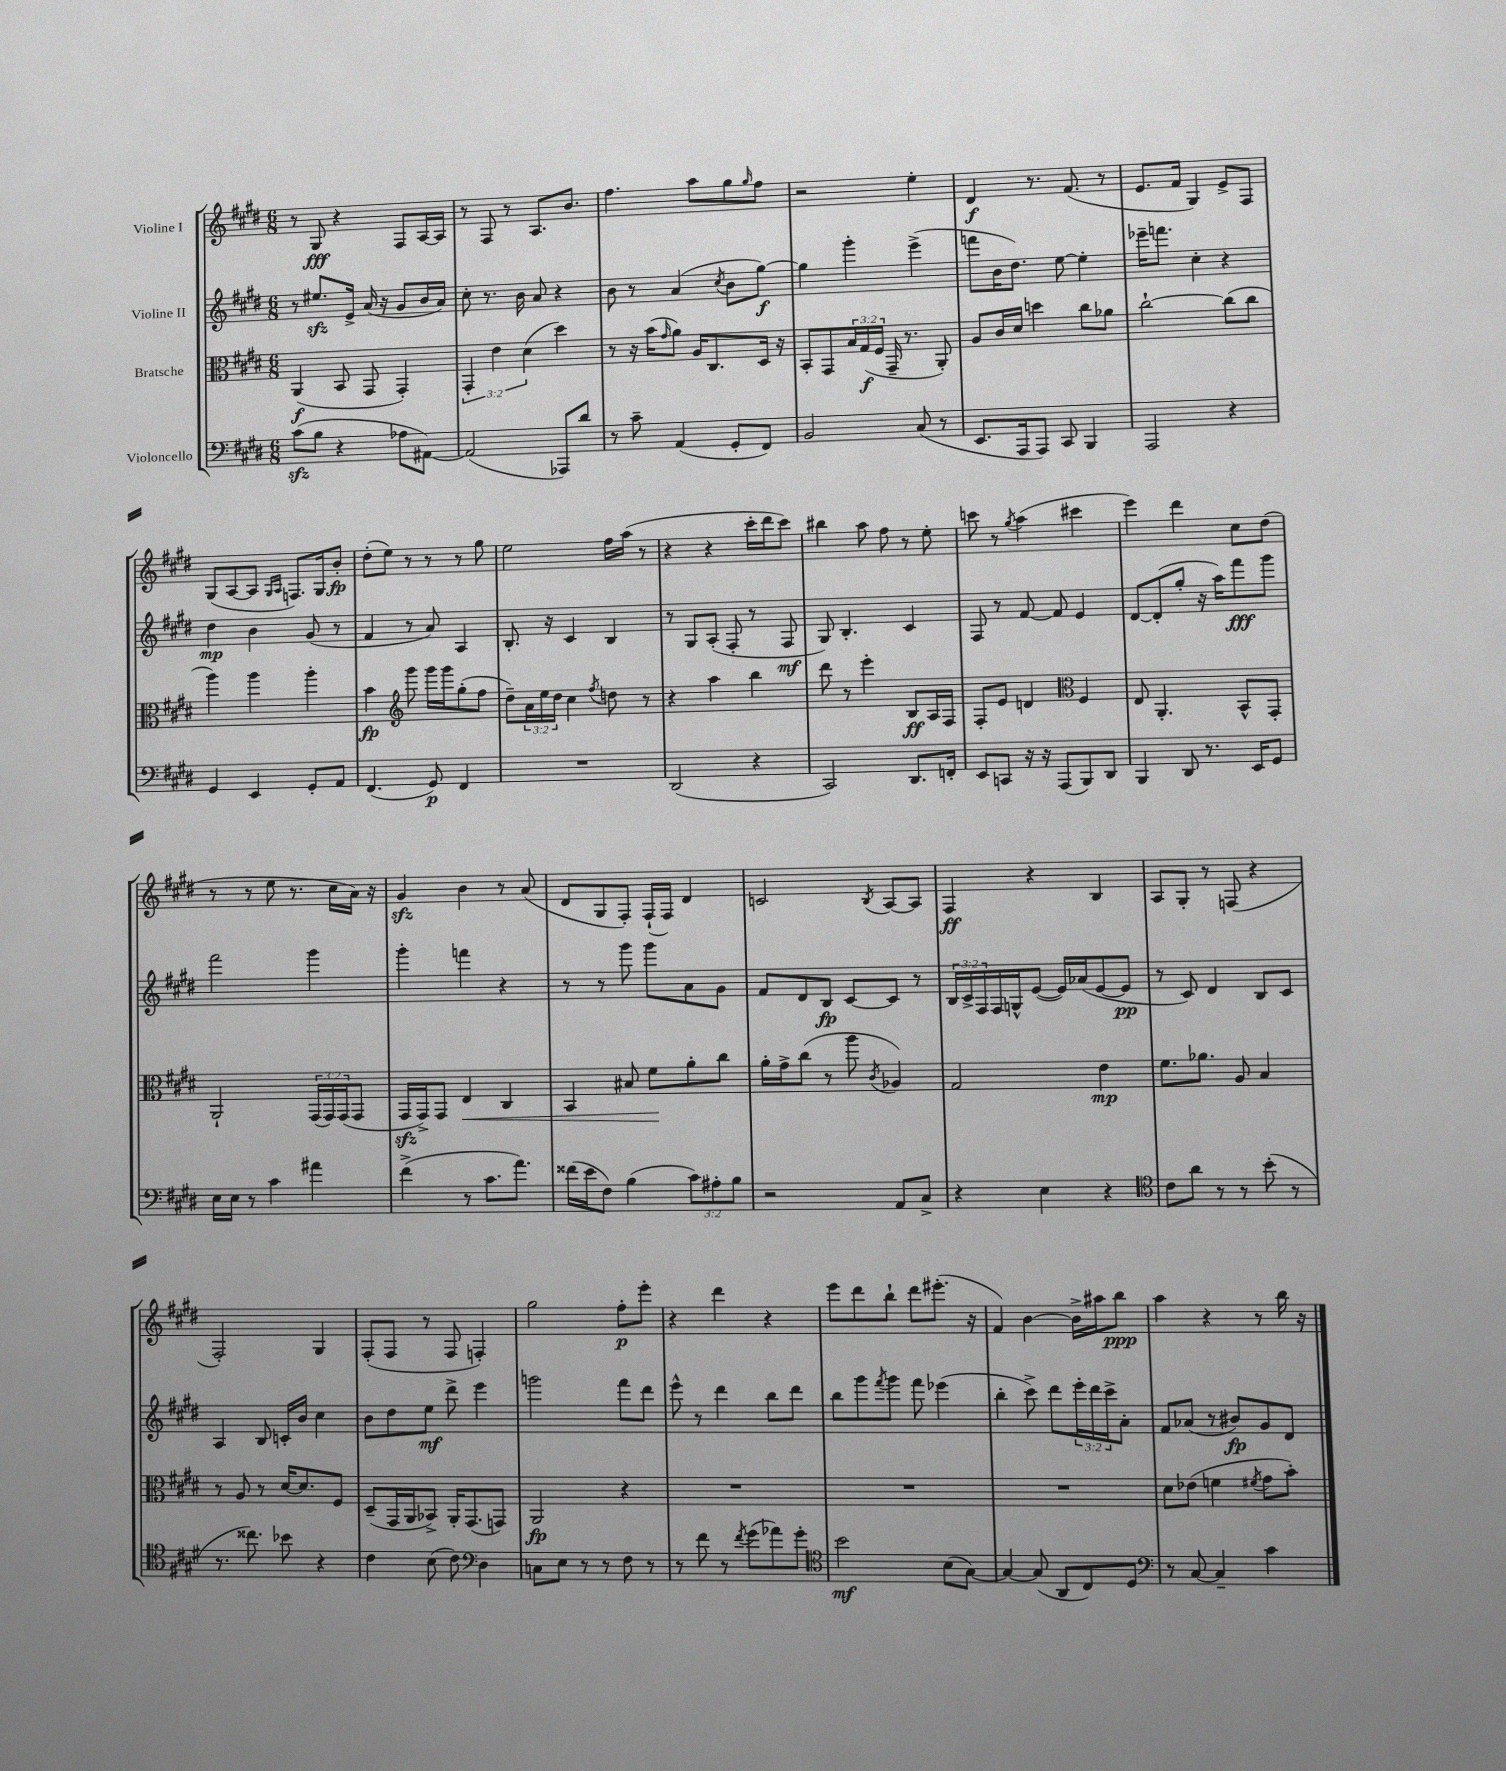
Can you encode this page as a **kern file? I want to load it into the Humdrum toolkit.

**kern	**dynam	**kern	**dynam	**kern	**dynam	**kern	**dynam
*part4	*part4	*part3	*part3	*part2	*part2	*part1	*part1
*staff4	*staff4	*staff3	*staff3	*staff2	*staff2	*staff1	*staff1
*I"Violoncello	*	*I"Bratsche	*	*I"Violine II	*	*I"Violine I	*
*clefF4	*	*clefC3	*	*clefG2	*	*clefG2	*
*k[f#c#g#d#]	*	*k[f#c#g#d#]	*	*k[f#c#g#d#]	*	*k[f#c#g#d#]	*
*M6/8	*	*M6/8	*	*M6/8	*	*M6/8	*
=1	=1	=1	=1	=1	=1	=1	=1
(8c#zz\L	.	(4AA/	f	8r	.	8r	.
8B\J	.	.	.	8.ee#Xzz/L	.	8G#/	fff
4r	.	8BB/	.	.	.	4r	.
.	.	.	.	16e^/Jk	.	.	.
.	.	8GG#/	.	(16a/	.	.	.
.	.	.	.	16r	.	.	.
8A-X\L	.	4GG#'/)	.	8g#/L	.	8F#/L	.
[8AA#X\J)	.	.	.	16b/L	.	[16A/L	.
.	.	.	.	16a/JJ)	.	16A/JJ]	.
=2	=2	=2	=2	=2	=2	=2	=2
(2AA#/]	.	6GG#'/	.	8cc#'\	.	8r	.
.	.	.	.	8.r	.	8F#/	.
.	.	6e\	.	.	.	.	.
.	.	.	.	.	.	8r	.
.	.	.	.	16b\	.	.	.
.	.	(6d#\	.	.	.	.	.
.	.	.	.	8a/	.	8.A/L	.
8AAA-X/L)	.	4dd#\)	.	4r	.	.	.
.	.	.	.	.	.	8.b/J	.
8d#/J	.	.	.	.	.	.	.
=3	=3	=3	=3	=3	=3	=3	=3
8r	.	8r	.	8b\	.	4.ff#\	.
8c#~\	.	16r	.	8r	.	.	.
.	.	(16b\KL	.	.	.	.	.
.	.	16qqg#/	.	.	.	.	.
(4AA/	.	8a\J)	.	(4a/	.	.	.
.	.	16A/KL	.	.	.	8aa\L	.
.	.	8.C#/	.	.	.	.	.
.	.	.	.	8qcc#/	.	.	.
8GG#'/L	.	.	.	8b\L	.	8gg#\	.
.	.	.	.	.	.	16qqgg#/	.
8FF#/J)	.	16D#/Jk	.	[8gg#\J)	f	8ff#\J	.
.	.	16r	.	.	.	.	.
=4	=4	=4	=4	=4	=4	=4	=4
2BB/	.	8BB'/L	.	4gg#\]	.	2r	.
.	.	8GG#/	.	.	.	.	.
.	.	24B/L	.	4ggg#'\	.	.	.
.	.	(24G#/	f	.	.	.	.
.	.	24F#/JJ	.	.	.	.	.
.	.	16GG#~/	.	.	.	.	.
.	.	8.r	.	.	.	.	.
(8C#/	.	.	.	(4eee^\	.	4ee'\	.
8r	.	8AA'/)	.	.	.	.	.
=5	=5	=5	=5	=5	=5	=5	=5
8.EE/L	.	8A/L	.	8fffn\L	.	4d#/	f
.	.	16c#/L	.	16b\K	.	.	.
16AAA/k	.	16d#/JJ	.	8.dd#\J)	.	.	.
8AAA/J)	.	4ddn\	.	.	.	8.r	.
8CC#/	.	.	.	[8ee\	.	.	.
.	.	.	.	.	.	(8.f#/	.
4BBB/	.	8cc#\L	.	4ee'\]	.	.	.
.	.	8a-X\J	.	.	.	8r	.
=6	=6	=6	=6	=6	=6	=6	=6
2AAA/	.	[2cc#`\	.	16eee-X~\KL	.	8.e/L	.
.	.	.	.	8.fffn\J	.	.	.
.	.	.	.	.	.	16f#/Jk	.
.	.	.	.	4cc#'\	.	4G#/)	.
4r	.	(8cc#\L]	.	4r	.	8e^/L	.
.	.	8cc#\J	.	.	.	8F#/J	.
!!LO:LB:g=z
=7	=7	=7	=7	=7	=7	=7	=7
4GG#/	.	4aa\)	.	4dd#\	mp	(8G#/L	.
.	.	.	.	.	.	[8A/	.
4EE/	.	4aa\	.	4b\	.	8A/J]	.
.	.	.	.	.	.	16qqG#/LL	.
.	.	.	.	.	.	16qqA/JJ	.
.	.	.	.	.	.	8.Fn/L)	.
8GG#'/L	.	4aa'\	.	(8g#/	.	.	.
.	.	.	.	.	.	16G#/k	.
8AA/J	.	.	.	8r	.	8b'/J	fp
=8	=8	=8	=8	=8	=8	=8	=8
(4.FF#/	.	4b\	fp	4f#/	.	(8dd#'\L	.
.	.	.	.	.	.	8ee\J)	.
*	*	*clefG2	*	*	*	*	*
.	.	8ggg#\	.	8r	.	8r	.
8GG#/)	p	16ggg#\LL	.	8a/)	.	8r	.
.	.	16ggg#\J	.	.	.	.	.
4FF#/	.	(8gg#'\	.	4A/	.	8r	.
.	.	8ff#\J	.	.	.	8gg#\	.
=9	=9	=9	=9	=9	=9	=9	=9
2.r	.	8dd#~\L)	.	8.B'/	.	2ee\	.
.	.	24a\L	.	.	.	.	.
.	.	24ee\	.	.	.	.	.
.	.	.	.	16r	.	.	.
.	.	24dd#\JJ	.	.	.	.	.
.	.	4cc#\	.	4c#/	.	.	.
.	.	8qff#/	.	.	.	.	.
.	.	8ddn\	.	4B/	.	16ff#\LL	.
.	.	.	.	.	.	(16aa\JJ	.
.	.	8r	.	.	.	8r	.
=10	=10	=10	=10	=10	=10	=10	=10
(2DD#/	.	4r	.	8r	.	4r	.
.	.	.	.	8G#/L	.	.	.
.	.	4aa\	.	(8A'/J	.	4r	.
.	.	.	.	8F#'/	.	.	.
4r	.	4bb\	.	8r	.	16ccc#'\LL	.
.	.	.	.	.	.	16ddd#\J	.
.	.	.	.	8F#/	mf	8ccc#\J)	.
=11	=11	=11	=11	=11	=11	=11	=11
2CC#/)	.	8ddd#\	.	8G#/)	.	4bb#X\	.
.	.	8r	.	4.B'/	.	.	.
.	.	4eee'\	.	.	.	8aa\	.
.	.	.	.	.	.	8ff#\	.
8.DD#/L	.	8B/L	ff	4c#/	.	8r	.
.	.	16A/L	.	.	.	8ee'\	.
16FFn'/Jk	.	16F#/JJ	.	.	.	.	.
=12	=12	=12	=12	=12	=12	=12	=12
8EE/L	.	8F#'/L	.	8F#/	.	8cccn\	.
8CCn/J	.	8e/J	.	8r	.	8r	.
.	.	.	.	.	.	8qgg#/	.
16r	.	4dn/	.	[8f#/	.	(4aa\	.
16r	.	.	.	.	.	.	.
(8AAA/L	.	.	.	8f#/]	.	.	.
*	*	*clefC3	*	*	*	*	*
8BBB/)	.	4F#/	.	4e/	.	4ccc#X\	.
8DD#/J	.	.	.	.	.	.	.
=13	=13	=13	=13	=13	=13	=13	=13
4BBB/	.	8E/	.	[8d#/L	.	4eee\)	.
.	.	4.AA'/	.	(8d#'/]	.	.	.
8DD#/	.	.	.	8gg#'/J	.	4ddd#\	.
8.r	.	.	.	16r	.	.	.
.	.	.	.	16aa\KL)	.	.	.
.	.	8BB^^/L	.	8fff#\	fff	8cc#\L	.
16EE/KL	.	.	.	.	.	.	.
8GG#/J	.	8GG#'/J	.	8ggg#\J	.	(8dd#\J	.
!!LO:LB:g=z
=14	=14	=14	=14	=14	=14	=14	=14
16E\LL	.	2AA`/	.	2fff#\	.	8r	.
16E\JJ	.	.	.	.	.	.	.
8r	.	.	.	.	.	8r	.
4c#\	.	.	.	.	.	8ee\	.
.	.	.	.	.	.	8.r	.
4a#X\	.	(24GG#/LL	.	4ggg#\	.	.	.
.	.	24GG#/)	.	.	.	.	.
.	.	.	.	.	.	16cc#\LL	.
.	.	(24GG#/J	.	.	.	.	.
.	.	8GG#/J	.	.	.	16a\JJ)	.
.	.	.	.	.	.	16r	.
=15	=15	=15	=15	=15	=15	=15	=15
(4f#^\	.	16GG#zz/LL	.	4ggg#'\	.	4g#zz/	.
.	.	16GG#^/J)	.	.	.	.	.
.	.	8GG#/J	.	.	.	.	.
!	!	!	!LO:HP:b	!	!	!	!
8r	.	4E/	<	4fffn\	.	4b\	.
8.c#\L	.	.	.	.	.	.	.
.	.	4C#/	.	4r	.	8r	.
8.a\J)	.	.	.	.	.	.	.
.	.	.	.	.	.	(8a/	.
=16	=16	=16	=16	=16	=16	=16	=16
(16f##X\LL	.	4BB/	.	8r	.	8d#/L	.
16e\J	.	.	.	.	.	.	.
8F#\J)	.	.	.	8r	.	8G#/	.
(4B\	.	8B#X/	.	8ggg#\	.	8F#'/J)	.
.	.	8f#\L	.	8ggg#\L	.	(16F#`/LL	.
.	.	.	.	.	.	16F#/JJ)	.
12c#\L)	.	8a'\	[	8a\	.	4d#/	.
12A#X'\	.	.	.	.	.	.	.
.	.	8cc#\J	.	8g#\J	.	.	.
12B\J	.	.	.	.	.	.	.
=17	=17	=17	=17	=17	=17	=17	=17
2r	.	16a'\LL	.	8f#/L	.	2cn/	.
.	.	16g#^\J	.	.	.	.	.
.	.	(8cc#\J	.	8d#/	.	.	.
.	.	8r	.	8B/J	fp	.	.
.	.	8aa\	.	[8c#/L	.	.	.
.	.	8qc#/	.	.	.	8qB/	.
8AA/L	.	4A-X/)	.	8c#/J]	.	[8A/L	.
8C#^/J	.	.	.	8r	.	8A/J]	.
=18	=18	=18	=18	=18	=18	=18	=18
4r	.	2G#/	.	24B/LL	.	4F#/	ff
.	.	.	.	24c#^/	.	.	.
.	.	.	.	24F#/	.	.	.
.	.	.	.	16F#/	.	.	.
.	.	.	.	16Gn^^/J	.	.	.
4E\	.	.	.	([8e/J	.	4r	.
.	.	.	.	16e/LL])	.	.	.
.	.	.	.	(16a-X/J	.	.	.
4r	.	4e\	mp	[8e/	.	4B/	.
.	.	.	.	8e/J]	pp	.	.
=19	=19	=19	=19	=19	=19	=19	=19
*clefC4	*	*	*	*	*	*	*
8c#\L	.	8.f#\L	.	8r	.	8A/L	.
8a\J	.	.	.	8c#/)	.	8G#'/J	.
.	.	8.a-X\J	.	.	.	.	.
8r	.	.	.	4d#/	.	8r	.
8r	.	8A/	.	.	.	(8Fn/	.
(8b'\	.	4B/	.	8B/L	.	4r	.
8r	.	.	.	8c#/J	.	.	.
!!LO:LB:g=z
=20	=20	=20	=20	=20	=20	=20	=20
8.r	.	8r	.	4A/	.	2F#'/)	.
.	.	8A/	.	.	.	.	.
8.cc##X\)	.	.	.	.	.	.	.
.	.	8r	.	8B/	.	.	.
8b-X\	.	[16d#/KL	.	16cn'/LL	.	.	.
.	.	8.d#/]	.	16b/JJ	.	.	.
4r	.	.	.	4cc#\	.	4G#/	.
.	.	8F#/J	.	.	.	.	.
=21	=21	=21	=21	=21	=21	=21	=21
4c#\	.	(8D#~/L	.	8b\L	.	(8F#'/L	.
.	.	16GG#/L	.	8dd#\	.	8F#/J	.
.	.	16AA/J	.	.	.	.	.
(8B\	.	8BB-X^/J)	.	8ee\J	mf	8r	.
8c#\)	.	16AA'/KL	.	8ddd#^\	.	8F#/	.
.	.	(8.GG#/	.	.	.	.	.
*clefF4	*	*	*	*	*	*	*
4D#\	.	.	.	4eee\	.	4Fn'/)	.
.	.	8GGn/J)	.	.	.	.	.
=22	=22	=22	=22	=22	=22	=22	=22
8Cn\L	.	2AA/	fp	2gggn\	.	2gg#\	.
8E\J	.	.	.	.	.	.	.
8r	.	.	.	.	.	.	.
8r	.	.	.	.	.	.	.
8F#\	.	4r	.	8fff#\L	.	8ff#'\L	p
8r	.	.	.	8ddd#\J	.	8eee'\J	.
=23	=23	=23	=23	=23	=23	=23	=23
8r	.	2.r	.	8eee^^\	.	4r	.
8f#\	.	.	.	8r	.	.	.
8r	.	.	.	4ddd#\	.	4ddd#\	.
8qf#/	.	.	.	.	.	.	.
(8g#\L	.	.	.	.	.	.	.
8a-X\)	.	.	.	8bb\L	.	4r	.
8g#'\J	.	.	.	8ddd#\J	.	.	.
=24	=24	=24	=24	=24	=24	=24	=24
*clefC4	*	*	*	*	*	*	*
2b\	mf	2.r	.	8bb\L	.	8eee\L	.
.	.	.	.	8ggg#\	.	8ddd#\	.
.	.	.	.	8qfff#/	.	.	.
.	.	.	.	8ggg#\J	.	8bb`\J	.
.	.	.	.	8fff#\	.	8ddd#\L	.
(8B\L	.	.	.	(4eee-X\	.	(8.eee#X'\J	.
[8G#\J)	.	.	.	.	.	.	.
.	.	.	.	.	.	16r	.
=25	=25	=25	=25	=25	=25	=25	=25
4G#/_	.	2.r	.	4bb'\	.	4f#/)	.
(8G#/]	.	.	.	8ccc#^\)	.	[4b\	.
8AA/L	.	.	.	8ddd#\L	.	.	.
8C#/)	.	.	.	24eee'\L	.	16b^\LL]	.
.	.	.	.	24ddd#\	.	.	.
.	.	.	.	.	.	16aa#X\J	.
.	.	.	.	24ccc#^\J	.	.	.
8D#/J	.	.	.	8a'\J	.	8bb\J	ppp
=26	=26	=26	=26	=26	=26	=26	=26
*clefF4	*	*	*	*	*	*	*
8r	.	8d#\L	.	8f#/L	.	4aa\	.
[8C#/	.	(8e-X\J	.	(8a-X/J	.	.	.
4C#~/]	.	4fn\	.	8r	.	4r	.
.	.	.	.	8b#X/L)	fp	.	.
.	.	8qf#X/	.	.	.	.	.
4c#\	.	8g#\L	.	8g#/	.	8r	.
.	.	8b'\J)	.	8d#/J	.	16bb\	.
.	.	.	.	.	.	16r	.
==	==	==	==	==	==	==	==
*-	*-	*-	*-	*-	*-	*-	*-
